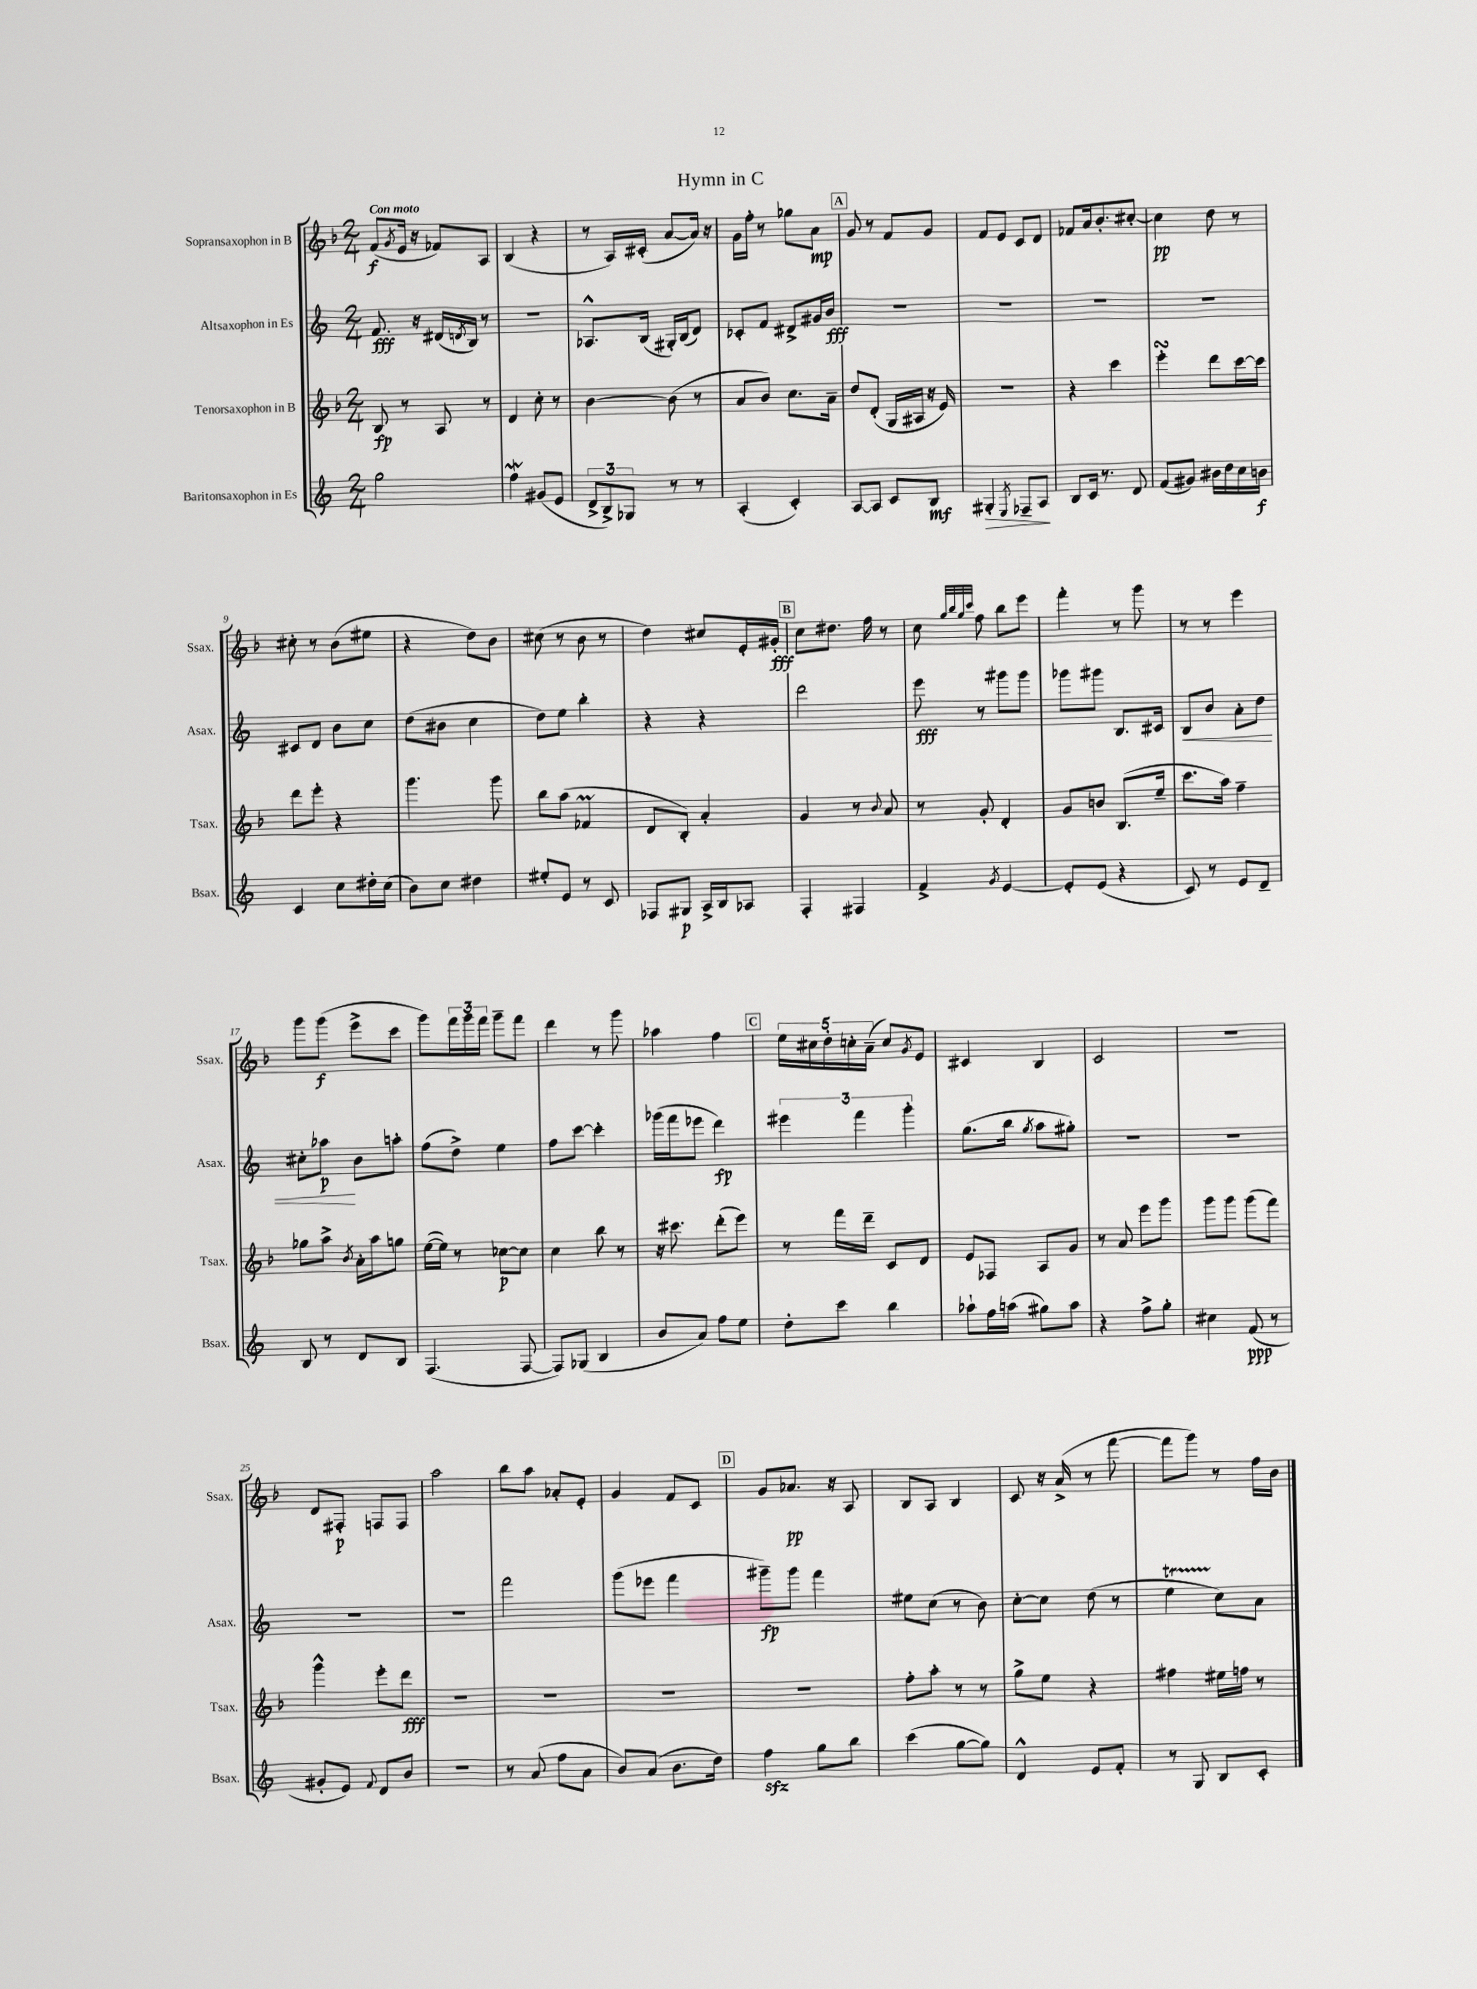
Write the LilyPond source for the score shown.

\header { title = "Hymn in C" }
<<
\new StaffGroup <<
\new Staff = "s0" \with { instrumentName = "Sopransaxophon in B" shortInstrumentName = "Ssax." } {
    \clef treble \key f \major \numericTimeSignature \time 2/4 \tempo "Con moto"
    f'8\f( \acciaccatura { g'8 } e'16 r16 fes'8) a8 |
    bes4( r4 |
    r8 a16) cis'16-.( a'8~ a'16) r16 |
    g'16 f''16-. r8 ges''8 a'8\mp |
    \mark \markup { \box "A" } g'8 r8 f'8 g'8 |
    f'8 e'8 c'8 d'8 |
    fes'8 a'16 bes'8.-. cis''8~-. |
    cis''4\pp d''8 r8 |
    cis''8-. r8 bes'8( eis''8 |
    r4 d''8) bes'8 |
    cis''8( r8 bes'8 r8 |
    d''4) cis''8 e'16-. gis'16-.\fff |
    \mark \markup { \box "B" } c''8 dis''8. f''16 r8 |
    c''8 \grace { g''32 bes''32 g''32 c'''32 } f''8 bes''8 e'''8 |
    f'''4-. r8 g'''8 |
    r8 r8 e'''4 |
    g'''8 g'''8\f( e'''8-> c'''8 |
    g'''8) \tuplet 3/2 { f'''16 g'''16 f'''16 } g'''8-- f'''8 |
    d'''4 r8 g'''8 |
    aes''4 f''4 |
    \mark \markup { \box "C" } \tuplet 5/4 { e''16 cis''16 d''16-. c''16-. a'16--( } c''8) \acciaccatura { g'8 } e'8 |
    cis'4 bes4 |
    c'2 |
    r2 |
    d'8 fis8-.\p f8 f8 |
    a''2 |
    bes''8 a''8 aes'8-. e'8-. |
    g'4 f'8 c'8 |
    \mark \markup { \box "D" } g'8 aes'8.\pp r16 a8 |
    bes8 a8 bes4 |
    c'8 r16 a'16->( r8 f'''8~ |
    f'''8 g'''8) r8 f''16 bes'16 \bar "|." |
}
\new Staff = "s1" \with { instrumentName = "Altsaxophon in Es" shortInstrumentName = "Asax." } {
    \clef treble \key c \major \numericTimeSignature \time 2/4
    f'8.\fff r16 dis'16( \acciaccatura { d'8 } b16) r8 |
    R2 |
    aes8.-^ b16( gis16-.) b16( d'8) |
    ces'8-. f'8 dis'8-> gis'16 b'16\fff |
    \mark \markup { \box "A" } R2 |
    R2 |
    R2 |
    R2 |
    cis'8 d'8 b'8 c''8 |
    d''8( bis'8 c''4 |
    d''8) e''8 b''4-. |
    r4 r4 |
    \mark \markup { \box "B" } d'''2 |
    e'''8\fff r8 gis'''8 gis'''8 |
    ges'''8 gis'''8 b8. cis'16 |
    b8\< b'8 a'8-. d''8 |
    cis''8-. aes''8\p\! b'8 a''8-. |
    f''8( d''8->) e''4 |
    f''8 c'''8~ c'''4-. |
    ges'''16( f'''16 ees'''8 d'''4\fp) |
    \mark \markup { \box "C" } \tuplet 3/2 { eis'''4 f'''4 g'''4-. } |
    g''8.( b''16 \acciaccatura { g''8 } a''8 gis''8-.) |
    R2 |
    R2 |
    R2 |
    R2 |
    f'''2 |
    g'''8( ees'''8 f'''4 |
    \mark \markup { \box "D" } gis'''8--\fp) gis'''8 f'''4 |
    eis''8 c''8( r8 b'8) |
    c''8~-. c''8 d''8( r8 |
    e''4\startTrillSpan c''8\stopTrillSpan) a'8 \bar "|." |
}
\new Staff = "s2" \with { instrumentName = "Tenorsaxophon in B" shortInstrumentName = "Tsax." } {
    \clef treble \key f \major \numericTimeSignature \time 2/4
    bes8\fp r8 a8 r8 |
    d'4 c''8-. r8 |
    bes'4~ bes'8( r8 |
    a'8 bes'8) c''8. a'16-- |
    \mark \markup { \box "A" } d''8 d'8-.( g16 ais16 r16 e'16) |
    R2 |
    r4 c'''4 |
    e'''4-.\turn d'''8 c'''16~ c'''16 |
    d'''8 e'''8-. r4 |
    g'''4. g'''8 |
    bes''8 a''8( fes'4\prall |
    d'8 bes8-.) a'4-. |
    \mark \markup { \box "B" } g'4 r8 \appoggiatura { bes'8 } a'8 |
    r8 g'8-. d'4-. |
    g'8 b'8 bes8.( e''16-- |
    c'''8. a''16) f''4-- |
    ges''8 a''8-> \acciaccatura { bes'8 } a'16-. a''16 g''8 |
    e''16~( e''16) r8 ces''8~\p ces''8 |
    c''4 bes''8 r8 |
    r16 cis'''8. d'''8-.( e'''8) |
    \mark \markup { \box "C" } r8 f'''16 d'''16-- c'8 d'8 |
    e'8 fes8 a8 g'8 |
    r8 a'8 e'''8 g'''8 |
    g'''8 g'''8 g'''8( f'''8) |
    g'''4-^ e'''8-. d'''8\fff |
    R2 |
    R2 |
    R2 |
    \mark \markup { \box "D" } R2 |
    f''8-. a''8-. r8 r8 |
    g''8-> e''8 r4 |
    fis''4 eis''16 f''16 r8 \bar "|." |
}
\new Staff = "s3" \with { instrumentName = "Baritonsaxophon in Es" shortInstrumentName = "Bsax." } {
    \clef treble \key c \major \numericTimeSignature \time 2/4
    g''2 |
    f''4\mordent gis'8( e'8 |
    \tuplet 3/2 { d'8-> b8->) ges8 } r8 r8 |
    a4-.( c'4-.) |
    \mark \markup { \box "A" } a8~ a8 c'8 b8\mf |
    gis4-.\> \acciaccatura { e8 } fes8-- a8\! |
    b8 c'16 r8. d'8 |
    f'8( gis'8) bis'16 d''16 c''16 b'16\f |
    c'4 c''8 dis''16-. c''16( |
    b'8) c''8 dis''4 |
    eis''8-. e'8 r8 c'8 |
    fes8 gis8\p a16-> b16 aes8 |
    \mark \markup { \box "B" } f4-. fis4 |
    f'4-> \acciaccatura { g'8 } e'4~ |
    e'8-. e'8( r4 |
    c'8) r8 e'8 d'8-- |
    b8 r8 d'8 b8 |
    f4.( f8~ |
    f8) ges8( b4 |
    b'8 a'8) f''8 e''8 |
    \mark \markup { \box "C" } d''8-. c'''8 b''4 |
    aes''8-! f''16 a''16( gis''8) a''8 |
    r4 f''8-> g''8-. |
    cis''4 f'8\ppp( r8 |
    gis'8-. e'8) \appoggiatura { f'8 } d'8 b'8 |
    r2 |
    r8 a'8( f''8 a'8 |
    b'8) a'8( b'8. d''16) |
    \mark \markup { \box "D" } f''4\sfz g''8 b''8 |
    c'''4( g''8~ g''8) |
    d'4-^ e'8 f'8-. |
    r8 g8 b8 c'8-. \bar "|." |
}
>>
>>
